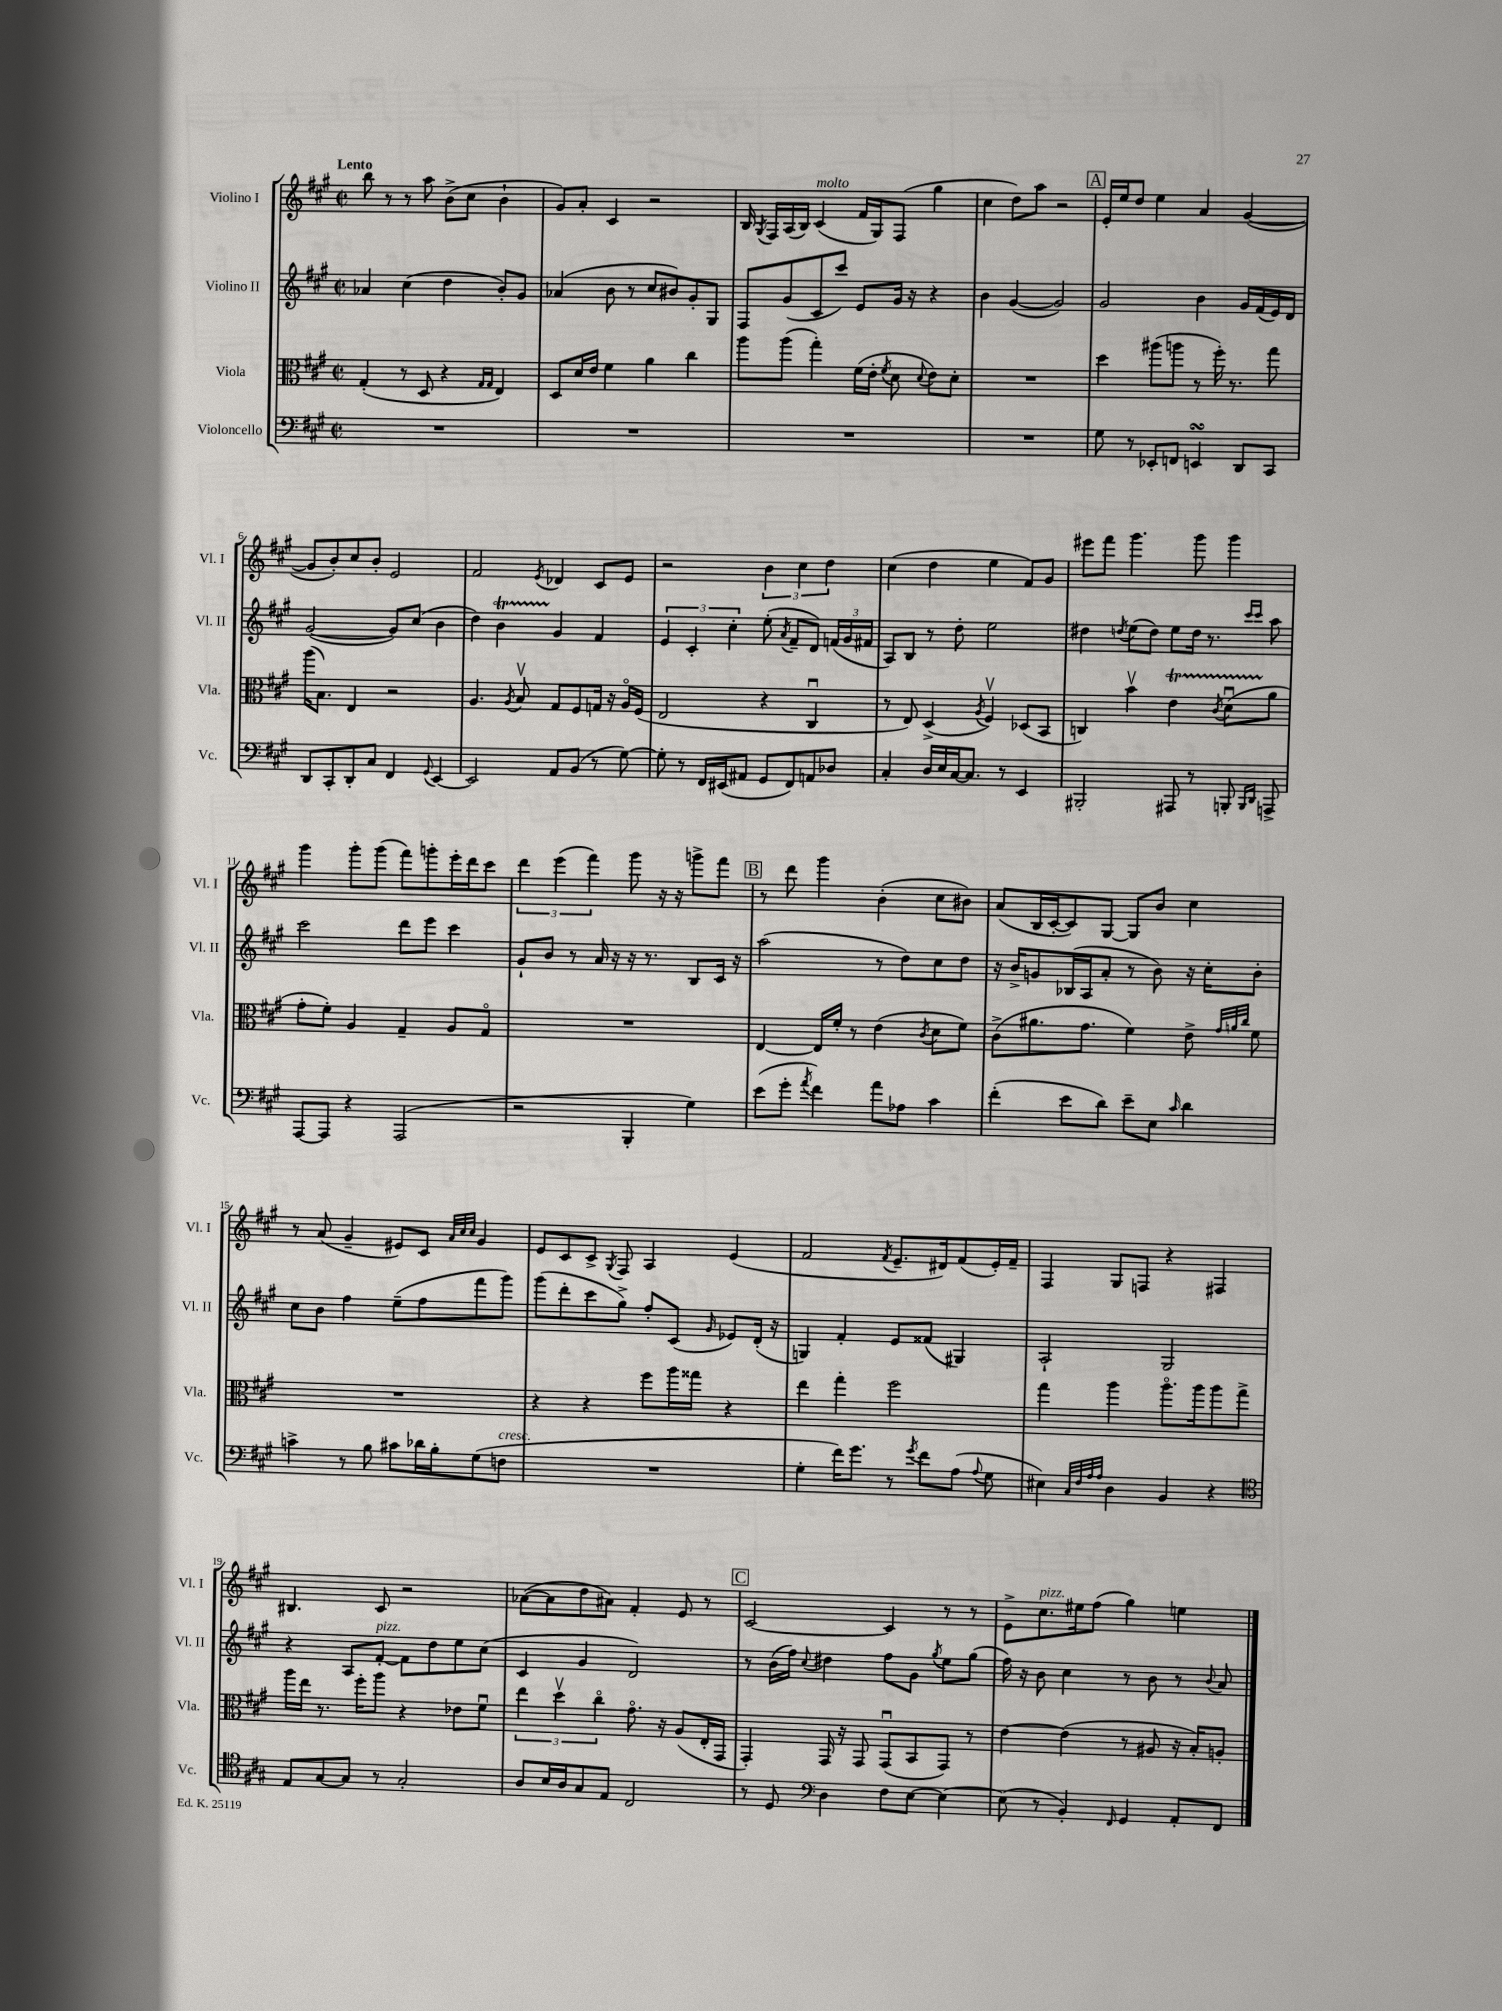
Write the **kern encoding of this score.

**kern	**kern	**kern	**kern
*part4	*part3	*part2	*part1
*staff4	*staff3	*staff2	*staff1
*I"Violoncello	*I"Viola	*I"Violino II	*I"Violino I
*I'Vc.	*I'Vla.	*I'Vl. II	*I'Vl. I
*clefF4	*clefC3	*clefG2	*clefG2
*k[f#c#g#]	*k[f#c#g#]	*k[f#c#g#]	*k[f#c#g#]
*M2/2	*M2/2	*M2/2	*M2/2
*met(c|)	*met(c|)	*met(c|)	*met(c|)
=1	=1	=1	=1
!	!	!	!LO:TX:a:B:t=Lento
1r	(4G#'/	4a-X/	8bb\
.	.	.	8r
.	8r	(4cc#\	8r
.	8D/	.	8aa\
.	4r	4dd\	(8b^\L
.	.	.	8cc#\J
.	16qqG#/LL	.	.
.	16qqG#/JJ	.	.
.	4E/)	8b'/L)	4b`\
.	.	8g#/J	.
=2	=2	=2	=2
1r	8D/L	(4a-X/	8g#/L)
.	16d/L	.	8a'/J
.	16e/JJ	.	.
.	4f#\	8b\	4c#/
.	.	8r	.
.	4a\	8cc#/L	2r
.	.	8b#X/)	.
.	4cc#\	8g#'/	.
.	.	8G#/J	.
=3	=3	=3	=3
1r	8aa\L	8F#/L	16B/
.	.	.	8qG#/
.	.	.	16F#/LL
.	(8aa\J	(8g#/	(16A/
.	.	.	16B/JJ)
!	!	!	!LO:TX:a:i:t=molto
.	4gg#'\)	8c#/	(4c#/
.	.	8ccc#/J)	.
.	(16f#\LL	8e/L	16f#/LL
.	16e'\JJ	.	16G#/J)
.	8qf#/	.	.
.	8d\	16g#/Jk	(8F#/J
.	.	16r	.
.	8qqd/	.	.
.	8e\L)	4r	4gg#\
.	8d'\J	.	.
=4	=4	=4	=4
1r	1r	4b\	4cc#\
.	.	([4g#/	8dd\L)
.	.	.	8aa\J
.	.	2g#/])	2r
!!LO:REH:place=s1:t=A
=5	=5	=5	=5
8G#\	4dd\	2g#/	16e'/LL
.	.	.	16ee/J
8r	.	.	8dd/J
8EE-X'/L	(8aa#X\L	.	4ee\
8FFn/J	8aan\J	.	.
4EEnsSSS/	8r	4b\	4a/
.	16ff#'\)	.	.
.	8.r	.	.
8DD/L	.	16g#/LL	([4g#/
.	.	(16f#/	.
8CC#/J	8gg#\	16e/)	.
.	.	16d/JJ	.
!!LO:LB:g=z
=6	=6	=6	=6
8DD/L	(16aa\KL	([2g#/	8g#/L]
.	8.B\J)	.	.
8CC#'/	.	.	8b'/)
8DD'/	4E/	.	8cc#/
8C#/J	.	.	8b'/J
4FF#/	2r	8g#/L])	2e/
.	.	(8cc#/J	.
8qqGG#/	.	.	.
[4EE/	.	4b\	.
=7	=7	=7	=7
2EE/]	4.A/	4dd\)	2f#/
.	.	4bT\	.
.	8qA/	.	.
.	8Bv/	.	.
.	.	.	8qe/
8AA/L	8G#/L	4g#/	4d-X/
(8BB/J	8F#/	.	.
8r	16Gn/Jk	4f#/	8c#/L
.	16r	.	.
[8G#\)	16A/LL	.	8e/J
.	(16F#/JJ	.	.
=8	=8	=8	=8
8G#'\]	2E/	6e/	2r
8r	.	.	.
.	.	6c#'/	.
16FF#/LL	.	.	.
(16EE#X/J	.	.	.
.	.	6cc#'\	.
8AA#X/J	.	.	.
8GG#/L	4r	(8ee'\	6b\
.	.	8qa/	.
8FF#/)	.	8f#~/L	.
.	.	.	6cc#\
8AAn/	4C#u/	8d/J)	.
.	.	.	6dd\
8D-X/J	.	(24fn/LL	.
.	.	24g#/	.
.	.	24f#X/JJ	.
=9	=9	=9	=9
4C#'/	8r	8A/L)	(4cc#\
.	8E/)	8B/J	.
16D/LL	(4D^/	8r	4dd\
16E/	.	.	.
[16C#/J	.	8dd'\	.
8.C#/J]	.	.	.
.	8qA/	.	.
.	4F#v/)	2ee\	4ee\
8r	.	.	.
4EE/	(8D-X/L	.	8f#/L)
.	8BB/J	.	8g#/J
=10	=10	=10	=10
2BBB#X'/	4Cn/)	4dd#X\	8eee#X\L
.	.	.	8fff#\J
.	.	8qddn/	.
.	4bv\	(8ee\L	4.ggg#\
.	.	8dd\J)	.
8AAA#X/	4eT\	8ee\L	.
8r	.	16dd\Jk	8ggg#\
.	.	8.r	.
.	8qc#/	.	.
8BBBn'/	(8dTTTu\L	.	4ggg#\
16qqBBB/LL	.	16qqccc#/LL	.
16qqDD/JJ	.	16qqccc#/JJ	.
8AAAn^/	8a\J	8aa\	.
!!LO:LB:g=z
=11	=11	=11	=11
[8AAA/L	8g#'\L	2ccc#\	4ggg#\
8AAA/J]	8f#'\J)	.	.
4r	4A/	.	8ggg#'\L
.	.	.	(8ggg#\J
(2AAA/	4G#~/	8ddd\L	8fff#\L)
.	.	8eee\J	8gggn'\
.	8A/L	4ccc#\	16eee'\L
.	.	.	16ddd\J
.	8G#/J	.	8ccc#\J
=12	=12	=12	=12
2r	1r	8g#`/L	6ddd\
.	.	8b/J	.
.	.	.	(6eee\
.	.	8r	.
.	.	.	6fff#\)
.	.	16a/	.
.	.	16r	.
4BBB'/	.	16r	8ggg#\
.	.	8.r	.
.	.	.	16r
.	.	.	16r
4G#\)	.	8B/L	8gggn^\L
.	.	16c#/Jk	8fff#\J
.	.	16r	.
!!LO:REH:place=s1:t=B
=13	=13	=13	=13
(8e\L	[4E/	(2aa\	8r
8g#'\J	.	.	8ddd\
8qa/	.	.	.
4f#\)	16E/LL]	.	4ggg#\
.	16f#'/JJ	.	.
.	8r	.	.
8a\L	(4e\	8r	(4b'\
8A-X\J	.	8dd\L)	.
.	8qc#/	.	.
4c#\	8d\L	8cc#\	8cc#\L
.	8f#\J)	8dd\J	8b#X\J)
=14	=14	=14	=14
(4f#'\	(8c#^\L	16r	(8a/L
.	.	16b^/KL	.
.	8.a#X\	8gn/	16B/L
.	.	.	[16c#'/J
8e\L	.	(16B-X/L	8c#/])
.	8.g#\J	16A/J	.
8d\J)	.	8a'/J	[8G#/J
8e~\L	4f#\)	8r	8G#/L]
8E\J	.	8b\)	8b/J
16qqc#/	.	.	.
4d\	8e^\	16r	4cc#\
.	.	16cc#'\KL	.
.	32qqg#/LLL	.	.
.	32qqan/	.	.
.	32qqcc#/JJJ	.	.
.	8f#\	8b'\J	.
!!LO:LB:g=z
=15	=15	=15	=15
4cn^\	1r	8cc#\L	8r
.	.	8b\J	(8a/
8r	.	4ff#\	4g#~/
8B\	.	.	.
8c#X\L	.	(8ee~\L	8e#X/L)
16d-X\L	.	8ff#\	8c#/J
16B'\J	.	.	.
.	.	.	32qqa/LLL
.	.	.	32qqcc#/
.	.	.	32qqcc#/JJJ
(8G#\	.	8fff#\	4g#/
!LO:TX:a:i:t=cresc.	!	!	!
8Fn\J	.	8ggg#\J)	.
=16	=16	=16	=16
1r	4r	(8ggg#\L	8e/L
.	.	8ddd'\	8c#/
.	4r	8ccc#\	8c#^/J
.	.	.	8qG#/
.	.	8gg#^\J)	8F#/
.	8ff#\L	8ff#'/L	4A/
.	16aa\L	(8c#/J	.
.	16gg##X\JJ	.	.
.	.	16qqg#/	.
.	4r	8e-X/L)	(4e/
.	.	(16d'/Jk	.
.	.	16r	.
=17	=17	=17	=17
4G#'\	4ee\	4Gn/)	2f#/
16f#\KL)	4gg#'\	4f#'/	.
8.g#\J	.	.	.
.	.	.	8qf#/
8r	2ff#\	8e/L	8.e~/L
8qg#/	.	.	.
8f#\L	.	(8f##X/J	.
.	.	.	16d#X/k)
(8A\J	.	4G#X/)	(8f#/
8qqA/	.	.	.
8G#\	.	.	16e'/L)
.	.	.	16f#~/JJ
=18	=18	=18	=18
4E#X\)	4gg#\	2A`/	4F#/
32qqC#/LLL	.	.	.
32qqF#/	.	.	.
32qqA/	.	.	.
32qqA/JJJ	.	.	.
4D\	4aa\	.	8G#/L
.	.	.	8Fn/J
4BB/	8.aa\L	2G#/	4r
.	16aa\k	.	.
4r	8aa\	.	4F#X/
.	8gg#^\J	.	.
!!LO:LB:g=z
=19	=19	=19	=19
*clefC4	*	*	*
8E/L	16aa\LL	4r	4.B#X/
.	16ee\JJ	.	.
[8G#/	8.r	.	.
8G#/J]	.	8A/L	.
.	16ff#'\KL	.	.
!	!	!LO:TX:a:i:t=pizz.	!
8r	8aa\J	[8f#'/J	8c#/
2G#'/	4r	8f#\L]	2r
.	.	8dd\	.
.	8e-X\L	8ee\	.
.	8f#u\J	(8cc#\J	.
=20	=20	=20	=20
8A/L	6ee\	4c#/	([8a-X\L
16B/L	.	.	8a-\]
.	6ddv\	.	.
16A/J	.	.	.
8G#/	.	4g#/	8dd\
.	6cc#\	.	.
8E/J	.	.	8a#X\J)
2C#/	8.g#\	2d/)	4f#'/
.	16r	.	.
.	(8A/L	.	8e/
.	16E'/L	.	8r
.	16GG#/JJ	.	.
!!LO:REH:place=s1:t=C
=21	=21	=21	=21
8r	4GG#'/)	8r	[2c#/
8D/	.	(16b\LL	.
.	.	16ff#\JJ)	.
*clefF4	*	*	*
.	.	8qqcc#/	.
4D\	16GG#/	4dd#X\	.
.	16r	.	.
.	8GG#/	.	.
8F#\L	(8GG#u/L	8ff#\L	4c#/]
[8E\J	8BB/	8g#\J	.
.	.	8qgg#/	.
4E\_	8GG#/J)	8ee\L	8r
.	8r	(8gg#\J	8r
=22	=22	=22	=22
(8E\]	[4e\	16ff#\)	8e^\L
.	.	16r	.
!	!	!	!LO:TX:a:i:t=pizz.
8r	.	8b\	8.cc#\
4BB'/)	(4e\]	4cc#\	.
.	.	.	16ee#X\k
.	.	.	(8ff#\J
16qqFF#/	.	.	.
4GG#/	8r	8r	4gg#\)
.	8A#X/	8b\	.
8AA'/L	16r	8r	4een\
.	16B'/KL)	.	.
.	.	8qqb/	.
8FF#/J	8An'/J	8a/	.
==	==	==	==
*-	*-	*-	*-
